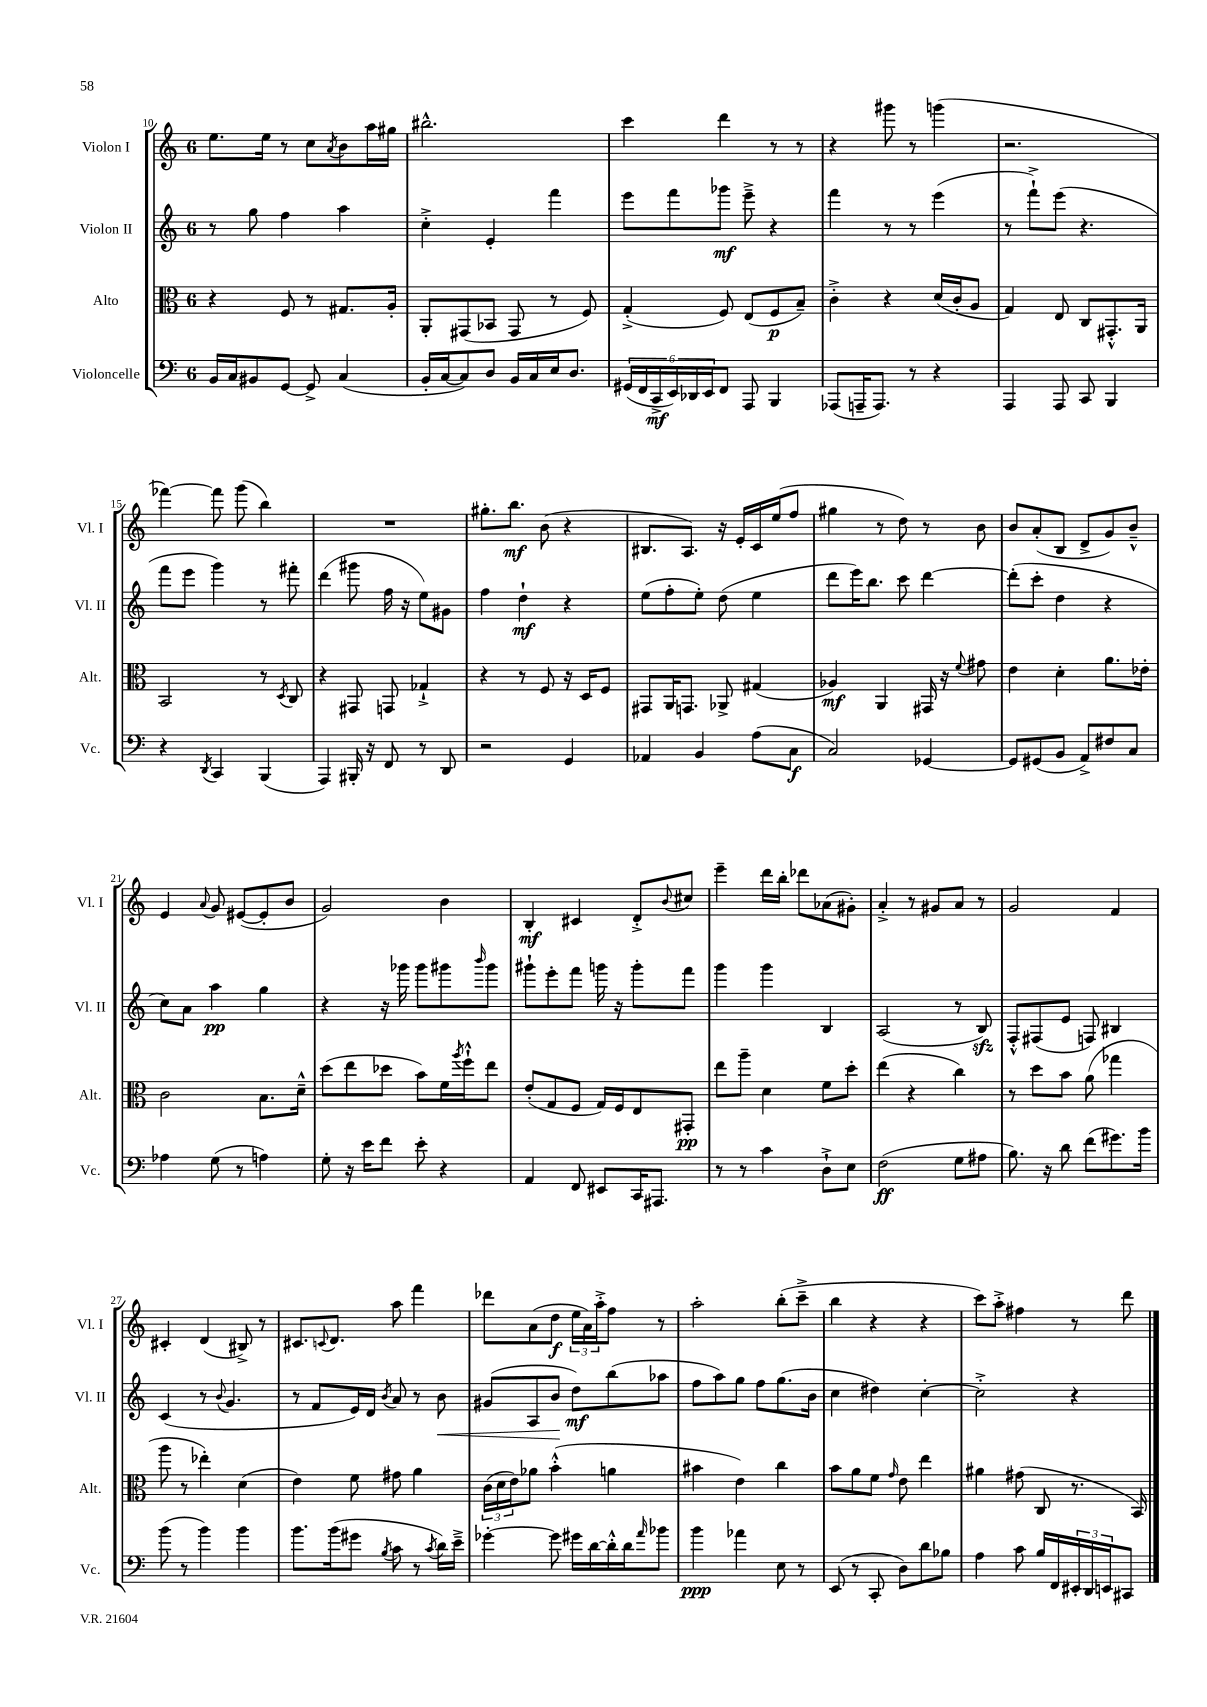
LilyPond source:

<<
\new StaffGroup <<
\new Staff = "s0" \with { instrumentName = "Violon I" shortInstrumentName = "Vl. I" } {
    \clef treble \key c \major \once \override Staff.TimeSignature.style = #'single-digit \time 6/8
    e''8. e''16 r8 c''8 \acciaccatura { a'8 } b'8 a''16 gis''16 |
    bis''2.-^ |
    c'''4 d'''4 r8 r8 |
    r4 gis'''8 r8 g'''4( |
    r2. |
    fes'''4~) fes'''8 g'''8( b''4) |
    R2. |
    gis''8.-. b''8.\mf b'8( r4 |
    bis8. a8.) r16 e'16-. c'16 e''16( f''8 |
    gis''4 r8 d''8) r8 b'8 |
    b'8 a'8-.( b8 d'8-> g'8) b'8---^ |
    e'4 \appoggiatura { a'8 } g'8 eis'8~( eis'8-. b'8 |
    g'2) b'4 |
    b4-.\mf cis'4 d'8-.-> \appoggiatura { b'8 } cis''8 |
    e'''4-- d'''16 b''16-. des'''8 aes'8( gis'8-.) |
    a'4-.-> r8 gis'8 a'8 r8 |
    g'2 f'4 |
    cis'4-. d'4( bis8->) r8 |
    cis'8. \appoggiatura { c'8 } d'8. a''8 f'''4 |
    des'''8 a'8( d''8\f \tuplet 3/2 { e''16 a'16) a''16-.-> } f''8 r8 |
    a''2-. b''8-.( c'''8---> |
    b''4 r4 r4 |
    c'''8) a''8-.-> fis''4 r8 d'''8 \bar "|." |
}
\new Staff = "s1" \with { instrumentName = "Violon II" shortInstrumentName = "Vl. II" } {
    \clef treble \key c \major \once \override Staff.TimeSignature.style = #'single-digit \time 6/8
    r8 g''8 f''4 a''4 |
    c''4-.-> e'4-. f'''4 |
    e'''8 f'''8 ges'''8\mf e'''8---> r4 |
    f'''4 r8 r8 e'''4( |
    r8 f'''8-!->) e'''8( r4. |
    f'''8 e'''8 g'''4) r8 fis'''8-. |
    d'''4( gis'''8 f''16 r16 e''8) gis'8 |
    f''4 d''4-!\mf r4 |
    e''8( f''8-. e''8-.) d''8( e''4 |
    d'''8 e'''16) b''8. c'''8 d'''4~ |
    d'''8-.( c'''8-. d''4 r4 |
    c''8) a'8 a''4\pp g''4 |
    r4 r16 ges'''16 ges'''8 gis'''8 \grace { b'''16 } gis'''8 |
    gis'''8-! e'''8-. f'''8 g'''16 r16 g'''8-. f'''8 |
    g'''4 g'''4 b4 |
    a2( r8 b8\sfz) |
    f8-.-^ fis8( e'8 f8) bis4 |
    c'4( r8 \appoggiatura { b'8 } g'4. |
    r8 f'8 e'16) d'16 \acciaccatura { b'8 } a'8 r8 b'8\< |
    gis'8( a8 b'8\! d''8\mf) b''8( aes''8 |
    f''8 a''8) g''8 f''8 g''8.( b'16 |
    c''4 dis''4) c''4~-. |
    c''2-.-> r4 \bar "|." |
}
\new Staff = "s2" \with { instrumentName = "Alto" shortInstrumentName = "Alt." } {
    \clef alto \key c \major \once \override Staff.TimeSignature.style = #'single-digit \time 6/8
    r4 f8 r8 gis8. a16-. |
    a,8-. gis,8( bes,8 gis,8 r8 f8) |
    g4-.->( f8) e8( f8\p b8--) |
    c'4-.-> r4 d'16( c'16-. a8 |
    g4) e8 c8 gis,8.-.-^ a,16 |
    b,2 r8 \acciaccatura { d8 } c8 |
    r4 gis,8 g,8 ges4-!-> |
    r4 r8 f8 r16 d16 f8 |
    gis,8 a,16 g,8. aes,8-> gis4( |
    aes4\mf) a,4 gis,16 r16 \appoggiatura { f'8 } gis'8 |
    e'4 d'4-. a'8. ees'16-. |
    c'2 b8. d'16---^ |
    d''8( e''8 des''8 b'8) f'16 \acciaccatura { a''8 } f''16-!-^ e''8 |
    e'8-.( g8 f8 g16) f16 e8 gis,8-.\pp |
    e''8 a''8-- d'4 f'8 d''8-. |
    e''4( r4 c''4) |
    r8 d''8 b'8 a'8( ges''4 |
    a''8 r8 ees''4-.) d'4( |
    e'4) f'8 gis'8 a'4 |
    \tuplet 3/2 { c'16( d'16 e'16) } aes'8 b'4-.-^( a'4 |
    bis'4 e'4) c''4 |
    b'8 a'8 f'8 \grace { g'16 } e'8 e''4 |
    ais'4 gis'8( c8 r8. b,16) \bar "|." |
}
\new Staff = "s3" \with { instrumentName = "Violoncelle" shortInstrumentName = "Vc." } {
    \clef bass \key c \major \once \override Staff.TimeSignature.style = #'single-digit \time 6/8
    b,16 c16 bis,8 g,8~ g,8-> c4( |
    b,16-. c16~ c8) d8 b,16 c16 e16 d8. |
    \tuplet 6/4 { gis,16( f,16 c,16->\mf e,16) des,16 e,16 } f,8 a,,8 b,,4 |
    aes,,8( a,,16-- a,,8.) r8 r4 |
    a,,4 a,,8 c,8 b,,4 |
    r4 \acciaccatura { d,8 } c,4 b,,4( |
    a,,4) bis,,16-. r16 f,8 r8 d,8 |
    r2 g,4 |
    aes,4 b,4 a8( c8\f |
    c2) ges,4~ |
    ges,8 gis,8( b,8 a,8->) fis8 c8 |
    aes4 g8( r8 a4) |
    g8-. r16 e'16 f'8 e'8-. r4 |
    a,4 f,8 eis,8 c,16 ais,,8. |
    r8 r8 c'4 d8-!-> e8 |
    f2\ff( g8 ais8 |
    b8.) r16 d'8 f'8( gis'8.) b'16 |
    b'8( r8 b'4) b'4 |
    b'8. b'16( gis'8 \acciaccatura { b8 } c'8 r8 \acciaccatura { c'8 } d'16) e'16---> |
    ges'4~-. ges'8 gis'16 d'16~ d'16-.-^ d'16 \grace { a'16 } bes'8 |
    b'4\ppp aes'4 e8 r8 |
    e,8( r8 c,8-. d8) d'8 bes8 |
    a4 c'8 b16 f,16 \tuplet 3/2 { eis,16-. d,16 e,16 } cis,8 \bar "|." |
}
>>
>>
\layout { \context { \Score currentBarNumber = #10 } }
